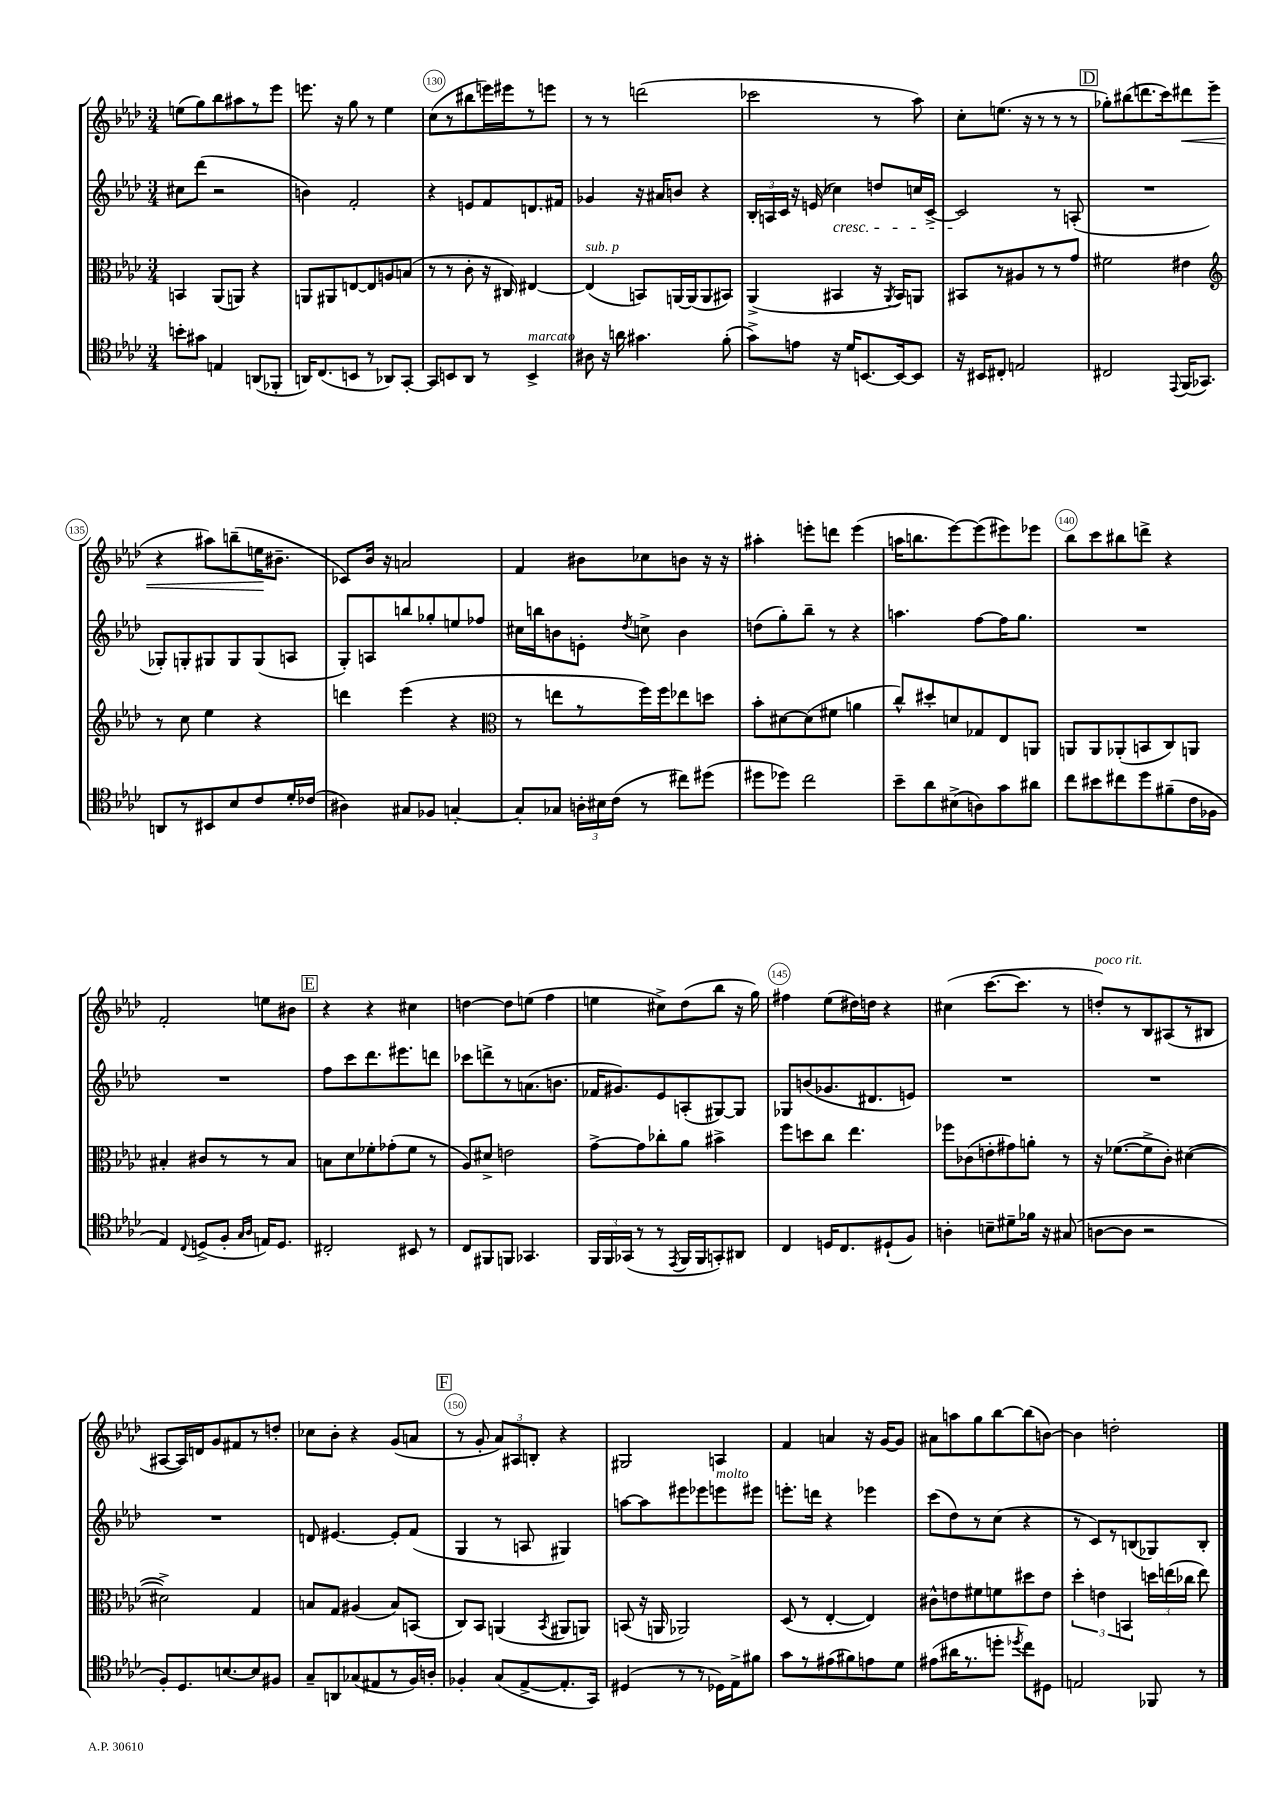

**kern	**kern	**kern	**kern
*staff4	*staff3	*staff2	*staff1
*clefC4	*clefC3	*clefG2	*clefG2
*k[b-e-a-d-]	*k[b-e-a-d-]	*k[b-e-a-d-]	*k[b-e-a-d-]
*M3/4	*M3/4	*M3/4	*M3/4
8b'	4BB	8cc#	(8ee
8g#	.	(8ddd-	8gg)
4E	(8AA-	2r	8bb-
.	8AA)	.	8aa#
(8AA	4r	.	8r
8FF-'	.	.	8eee-
=	=	=	=
16AA)	8AA	4b)	8.eee
(8.C	.	.	.
.	8AA#	.	.
.	.	.	16r
8BB	[8E	2f'	8gg
8r	8E]	.	8r
8AA-)	8A	.	4ee-
[8GG'	(8B	.	.
=	=	=	=
8GG]	8r	4r	(8cc
8BB	8r	.	8r
8AA-	8c'	8e	8bb#
8r	16r	8f	16eee)
.	16C#)	.	16eee#
4BB^	[4E#	8.d	8r
.	.	.	8eee
.	.	16f#	.
=	=	=	=
8A#	(4E#]	4g-	8r
16r	.	.	8r
16a	.	.	.
4.g#	8BB)	16r	(2ddd
.	.	16a#	.
.	[16AA	8b	.
.	(16AA]	.	.
.	8AA	4r	.
(8f'	8BB#)	.	.
=	=	=	=
8g^)	(4AA-^	24B-'	2ccc-
.	.	24A	.
.	.	24c	.
8e	.	16r	.
.	.	(16e	.
16r	4BB#	4cc-)	.
16d-	.	.	.
[8.BB	.	.	.
.	16r	8dd	8r
.	8qAA-	.	.
16BB_	16BB#)	.	.
8BB]	8AA	16cc	8aa-)
.	.	[16c^	.
=	=	=	=
16r	8BB#	2c]	8cc'
16BB#	.	.	.
8C#'	8r	.	(8.ee
2E	8A#	.	.
.	.	.	16r
.	8r	.	8r
.	8r	8r	8r
.	8g	(8A'	8r
=	=	=	=
2C#	2f#	2.r	8gg-')
.	.	.	(8bb#
.	.	.	8.ddd
.	.	.	16ccc)
8qqEE-	.	.	.
(16FF	4e#	.	8ddd#
8.GG-)	.	.	.
.	.	.	(8eee-
=	=	=	=
*	*clefG2	*	*
8AA	8r	8G-')	4r
8r	8cc	8G'	.
8BB#	4ee-	8G#	8aa#)
8B-	.	8G#	(8bb~
8c	4r	(8G#	16ee
.	.	.	8.b#~
16d-'	.	8A	.
(16c-	.	.	.
=	=	=	=
4A#)	4ddd	8G')	8c-)
.	.	8A	16b-
.	.	.	16r
8G#	(4eee-	8bb	2a
8F-	.	8gg-'	.
[4G'	4r	8ee	.
.	.	8ff-	.
=	=	=	=
*	*clefC3	*	*
8G']	8r	16cc#	4f
.	.	16bb	.
8G-	8ee	8b	.
24A'	8r	8e'	8b#
24B#	.	.	.
(24c	.	.	.
.	.	8qdd-	.
8r	16ff)	8cc^	8cc-
.	16ff	.	.
8cc#)	8ee-	4b	8b
(8dd#	8dd	.	16r
.	.	.	16r
=	=	=	=
8dd#	8b-'	(8dd	4aa#'
8dd-)	[8d#	8gg')	.
2cc	(8d#]	8bb-~	8eee'
.	8f#	8r	8ddd
.	4a	4r	(4eee
=	=	=	=
8b-~	8cc^^)	4.aa	16aa
.	.	.	8.bb
8a-	8dd#'	.	.
(8B#^	8d	.	[8eee-)
8A)	8G-	[8ff	(8eee-]
8g	8E-	16ff]	8eee#)
.	.	8.gg	.
8a#	8AA	.	8eee-
=	=	=	=
8cc	8AA	2.r	8bb-
8b#	8AA	.	8ccc
8cc#	(8AA-'	.	8bb#
8dd-	8BB	.	8ddd^
(8f#~	8C)	.	4r
16c	8AA	.	.
16F-	.	.	.
=	=	=	=
4E-)	4B#'	2.r	2f'
8qqC	.	.	.
(8D^	8c#	.	.
8F'	8r	.	.
16qqG	.	.	.
16qqA-	.	.	.
16E)	8r	.	8ee
8.D	.	.	.
.	8B#	.	8b#
=	=	=	=
2C#'	8B	8ff	4r
.	8d-	8ccc	.
.	8f-'	8.ddd-	4r
.	(8g-'	.	.
.	.	8.eee#	.
8BB#	8f-	.	4cc#
8r	8r	8ddd	.
=	=	=	=
8C	8A-)	8ccc-	[4dd
8FF#	8d#^	8ddd^	.
8FF	2e	8r	8dd]
4.GG-	.	(8.a	(8ee
.	.	.	4ff
.	.	8.b	.
=	=	=	=
24FF	[8g^	16f-	4ee
24FF	.	.	.
.	.	8.g#)	.
(24GG-	.	.	.
8r	8g]	.	.
8r	8cc-'	8e-	8cc#^)
8qEE-	.	.	.
16FF	8a-	(8A'	(8dd-
16FF	.	.	.
8GG')	4b#^	[8G#)	8bb-
8AA#	.	8G#]	16r
.	.	.	16gg)
=	=	=	=
4C	8ff	8G-	4ff#
.	8dd	(8b	.
16D	8cc	8.g-	(8ee-
8.C	.	.	.
.	4.ee-	.	16dd#)
.	.	8.d#	16dd
(8D#`	.	.	4r
8F)	.	8e)	.
=	=	=	=
4A'	8ff-	2.r	(4cc#
.	(8c-	.	.
8B~	8e'	.	[8.ccc
8d#~	8g#)	.	.
.	.	.	8.ccc]
16f-	8a'	.	.
16r	.	.	.
(8G#	8r	.	8r
=	=	=	=
[8A	16r	2.r	8dd')
.	([8.f-	.	.
8A]	.	.	8r
2r	8f-^]	.	8B-
.	8c')	.	(8A#
.	([4d#	.	8r
.	.	.	8B#
=	=	=	=
8F')	2d#^])	2.r	[8A#
8.D-	.	.	16A#])
.	.	.	16d
.	.	.	8g
[8.B	.	.	.
.	.	.	8f#
8B]	4G	.	8r
8F#	.	.	8dd'
=	=	=	=
8G~	8B	8d	8cc-
8AA	8G	[4.e#	8b-'
(8G-	(4A#	.	4r
8E#	.	.	.
8r	8B)	8e#']	(8g
16F)	(8BB	(8f	8a
16A'	.	.	.
=	=	=	=
4F-'	8C)	4G	8r
.	8BB-	.	8g'
(8G	(4AA	8r	12a-)
.	.	.	12A#
[8E-^	.	8A	.
.	.	.	12B'
.	8qBB-	.	.
8.E-']	8AA#	4G#)	4r
.	8AA)	.	.
16GG)	.	.	.
=	=	=	=
(4D#	(8BB	[8aa	2G#
.	16r	8aa]	.
.	16AA	.	.
8r	2AA-)	8eee#	.
8r	.	8eee-	.
16D-)	.	8eee	4A
16E-^	.	.	.
8f#	.	8eee#	.
=	=	=	=
8g	(8D-	8.eee'	4f
8r	8r	.	.
.	.	16ddd	.
(8e#	[4E-'	4r	4a
8f#)	.	.	.
8e	4E-])	4eee-	16r
.	.	.	[16g
8d-	.	.	8g]
=	=	=	=
(8e#	8c#^^	(8ccc	8a#
16a#	8e	8dd-)	8aa
8.r	.	.	.
.	8f#	8r	8gg
8dd'	8f	(8cc	[8bb-
8qdd-	.	.	.
8cc)	8dd#	4r	(8bb-]
8D#	8e	.	[8b)
=	=	=	=
2E	6dd-'	8r	4b]
.	.	8c)	.
.	6e	.	.
.	.	8r	2dd'
.	6BB	.	.
.	.	(8B	.
8FF-	24dd	8G-)	.
.	(24ee	.	.
.	24cc-	.	.
8r	8ee)	8B'	.
==	==	==	==
*-	*-	*-	*-
